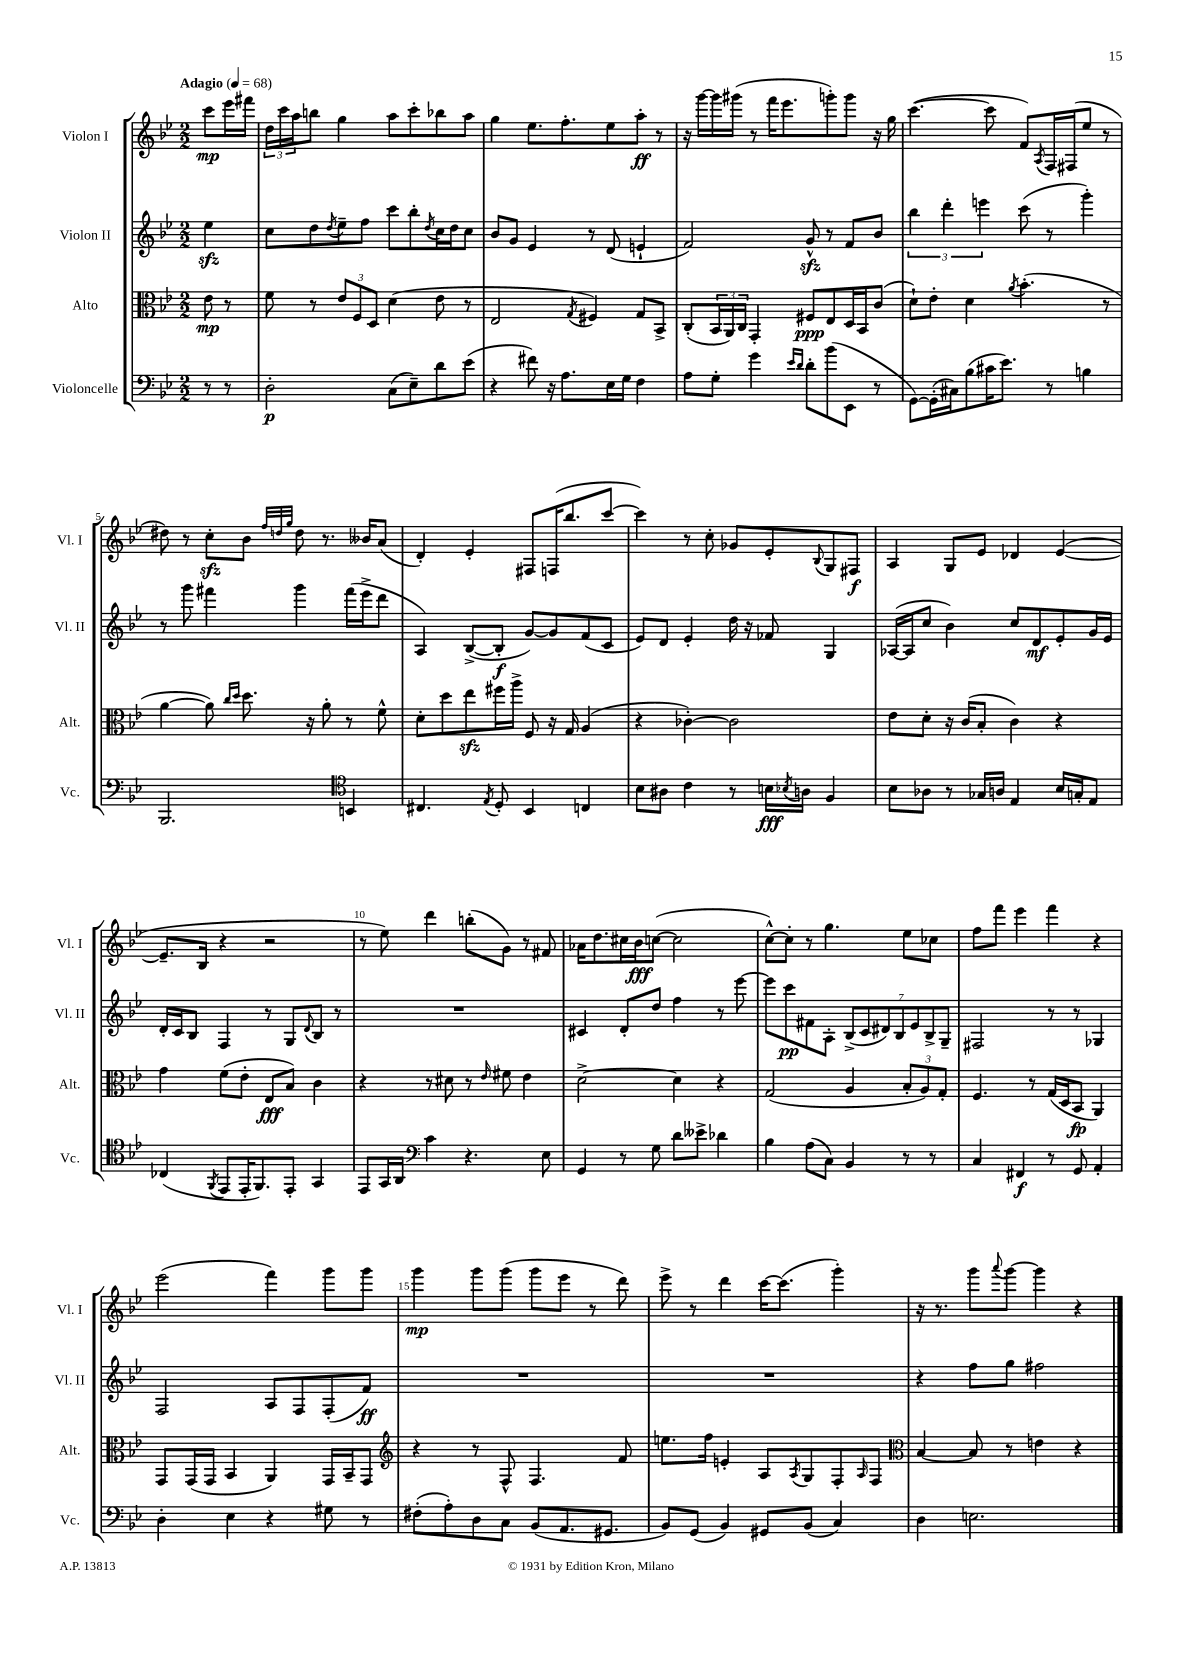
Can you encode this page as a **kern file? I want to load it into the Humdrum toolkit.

**kern	**kern	**kern	**kern
*staff4	*staff3	*staff2	*staff1
*clefF4	*clefC3	*clefG2	*clefG2
*k[b-e-]	*k[b-e-]	*k[b-e-]	*k[b-e-]
*M2/2	*M2/2	*M2/2	*M2/2
*MM68	*MM68	*MM68	*MM68
8r	8e-	4ee-	8ccc
8r	8r	.	16eee-
.	.	.	16fff#
=	=	=	=
2D'	8f	8cc	24dd
.	.	.	24ccc
.	.	.	24aa
.	8r	8dd	8bb
.	.	8qdd	.
.	12e-	8ee-~	4gg
.	12F	.	.
.	.	8ff	.
.	12D	.	.
(8C	(4d	8ccc	8aa
8E-~)	.	8bb-'	8ccc'
.	.	8qdd	.
8d	8e-	16cc	8bb-
.	.	16dd	.
(8e-	8r	8cc	8aa
=	=	=	=
4r	2E-	8b-	4gg
.	.	8g	.
8f#)	.	4e-	8.ee-
16r	.	.	.
8.A	.	.	8.ff'
.	8qG	.	.
.	4F#)	8r	.
16E-	.	(8d	8ee-
16G	.	.	.
4F	8G	4e`	8aa'
.	8BB-^	.	8r
=	=	=	=
8A	(8C'	2f)	16r
.	.	.	[16ggg
8G'	24BB-	.	16ggg]
.	24AA)	.	.
.	.	.	(16ggg#
.	24C	.	.
4g	4GG'	.	8r
.	.	.	16fff
.	.	.	8.eee-
16qqe-	.	.	.
16qqd	.	.	.
8d'	8F#	8g^^	.
(8b-	8E-	8r	8ggg')
8EE-	16D	8f	8ggg
.	16BB-	.	.
8r	(8c	8b-	16r
.	.	.	16gg
=	=	=	=
[8GG)	8d`)	6bb-	([4.ccc
(16GG']	8e-'	.	.
.	.	6ddd'	.
16C#)	.	.	.
(8B-	4d	.	.
.	.	6eee	.
16c#	.	.	8ccc]
8.e-)	.	.	.
.	8qa	.	.
.	(4.b-'	(8ccc	8f)
.	.	.	8qA
8r	.	8r	16F
.	.	.	(16F#
4B	.	4ggg')	8ee-
.	8r	.	8r
=	=	=	=
2.BBB-	[4a	8r	8dd#)
.	.	8ggg	8r
.	8a])	4fff#	8cc'
.	16qqcc	.	.
.	16qqdd	.	.
.	8.dd	.	8b-
.	.	.	32qqff
.	.	.	32qqdd
.	.	.	32qqgg
.	.	4ggg	8dd
.	16r	.	.
.	8a'	.	8.r
*clefC4	*	*	*
4BB	8r	(16fff#	.
.	.	16eee-^	16b--
.	8f^^	8ddd	(8a
=	=	=	=
4.C#	8d'	4A)	4d')
.	8dd	.	.
.	8ee-	([8B-^	4e-'
8qE-	.	.	.
8D'	16ff#	8B-']	.
.	16aa^	.	.
4BB-	8F	[8g)	8F#
.	16r	8g]	(16F
.	16G	.	8.bb-
4C	(4A	(8f	.
.	.	8c	[8ccc
=	=	=	=
8B-	4r	8e-)	4ccc])
8A#	.	8d	.
4c	[4c-')	4e-'	8r
.	.	.	8cc'
8r	2c-]	16dd	8g-
.	.	16r	.
16B	.	8f-	8e-'
8qB-	.	.	.
16A	.	.	.
.	.	.	8qqB-
4F	.	4G	8G
.	.	.	8F#
=	=	=	=
8B-	8e-	([16A-	4A
.	.	16A-]	.
8A-	8d'	8cc	.
8r	16r	4b-)	8G
.	(16c	.	.
16G-	8B-'	.	8e-
16A	.	.	.
4E-	4c)	8cc	4d-
.	.	8d	.
16B-	4r	8e-'	([4e-
16G'	.	.	.
8E-	.	16g	.
.	.	16e-	.
=	=	=	=
(4C-	4g	16d'	8.e-~]
.	.	16c	.
.	.	8B-	.
.	.	.	16B-
8qFF	.	.	.
8EE-	(8f	4F	4r
16EE-'	8e-'	.	.
8.FF)	.	.	.
.	8E-	8r	2r
8EE-'	8B-)	8G	.
.	.	8qqd	.
4GG	4c	8B-	.
.	.	8r	.
=	=	=	=
8EE-	4r	1r	8r
16GG	.	.	8ee-)
16AA	.	.	.
*clefF4	*	*	*
4c	8r	.	4ddd
.	8d#	.	.
4.r	8r	.	(8bb'
.	16qqe-	.	.
.	8f#	.	8g)
.	4e-	.	8r
8E-	.	.	8f#
=	=	=	=
4GG	[2d^	4c#	16a-
.	.	.	8.dd
8r	.	8d'	16cc#
.	.	.	16b-
8G	.	8dd	([8cc
8d	4d]	4ff	2cc]
8e--^	.	.	.
4d-	4r	8r	.
.	.	[8eee-	.
=	=	=	=
4B-	(2G	8eee-]	[8cc^^)
.	.	8ccc	8cc']
(8A	.	8f#	8r
8C)	.	8A'	4.gg
4BB-	4A	(14B-^	.
.	.	14c	.
.	.	14d#)	.
.	.	14B-	.
8r	12B-'	.	8ee-
.	.	14e-	.
.	12A)	.	.
.	.	14B-^	.
8r	.	.	8cc-
.	12G'	.	.
.	.	14G~	.
=	=	=	=
4C	4.F	2F#	8ff
.	.	.	8fff
4FF#	.	.	4eee-
.	8r	.	.
8r	(16G	8r	4fff
.	16D	.	.
8GG	8BB-	8r	.
4AA'	4AA)	4G-	4r
=	=	=	=
4D'	8GG	2F	(2eee-
.	(16GG	.	.
.	16GG	.	.
4E-	4BB-	.	.
4r	4AA)	8A	4fff)
.	.	8F	.
8G#	16GG	(8F'	8ggg
.	16BB-~	.	.
8r	8GG	8f)	8ggg
=	=	=	=
*	*clefG2	*	*
(8F#'	4r	1r	4ggg
8A')	.	.	.
8D	8r	.	8ggg
8C	8F^^	.	(8ggg
(8BB-	4.F	.	8ggg
8.AA	.	.	8eee-
.	.	.	8r
8.GG#	.	.	.
.	8f	.	8ddd)
=	=	=	=
8BB-)	8.ee	1r	8eee-^
(8GG	.	.	8r
.	16ff	.	.
4BB-)	4e'	.	4ddd
8GG#	8A	.	[16ccc
.	.	.	(8.ccc]
.	8qA	.	.
(8BB-	8G	.	.
4C)	8F'	.	4ggg')
.	16qqA	.	.
.	8F	.	.
=	=	=	=
*	*clefC3	*	*
4D	[4B-	4r	16r
.	.	.	8.r
2.E	8B-]	8ff	8ggg
.	.	.	8qqaaa
.	8r	8gg	[8ggg
.	4e	2ff#	4ggg]
.	4r	.	4r
==	==	==	==
*-	*-	*-	*-
